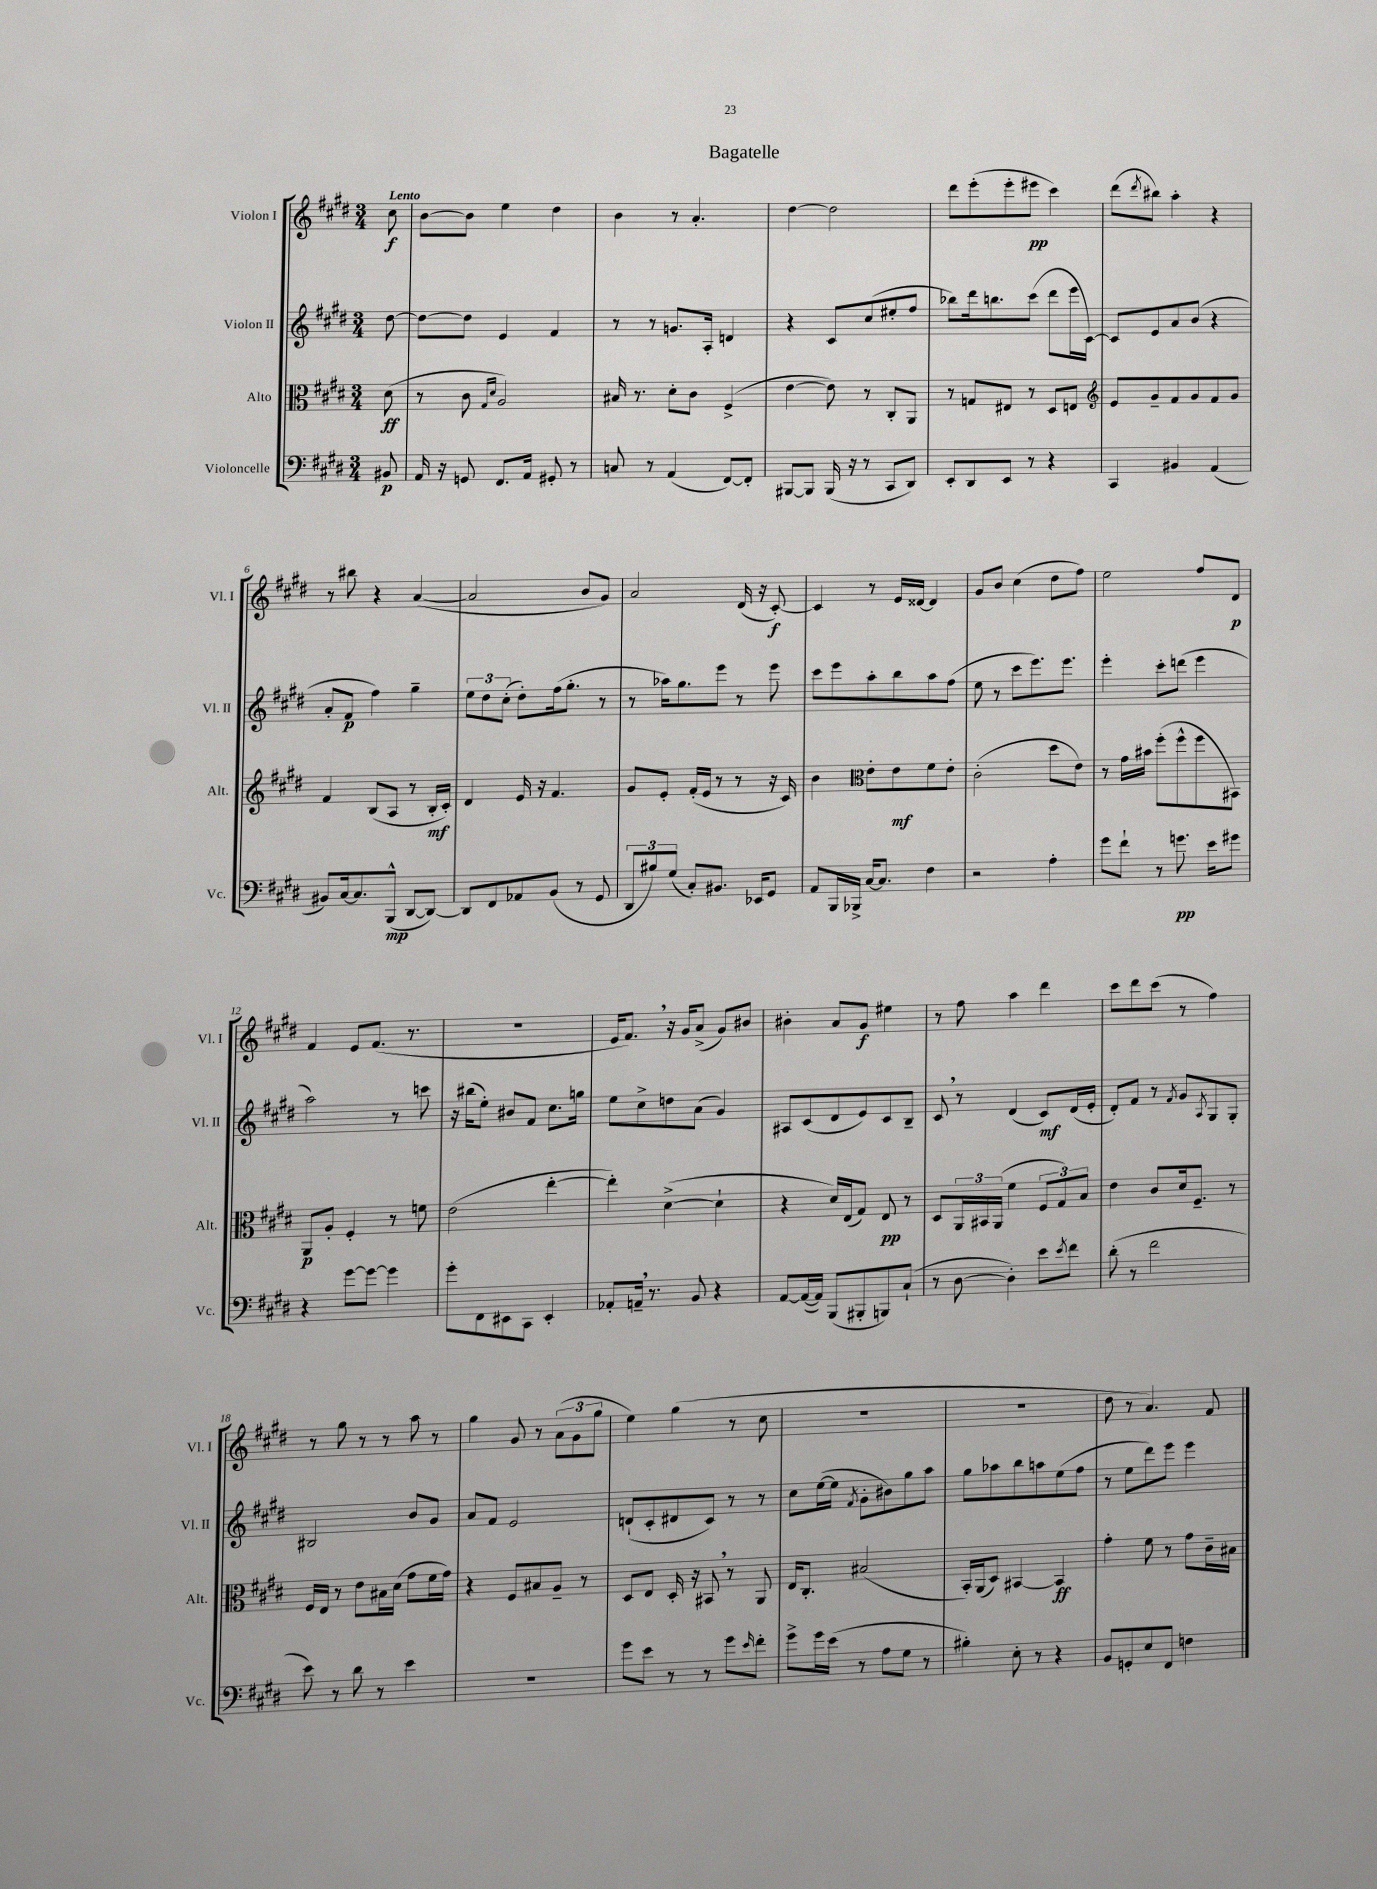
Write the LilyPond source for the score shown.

\header { title = "Bagatelle" }
<<
\new StaffGroup <<
\new Staff = "s0" \with { instrumentName = "Violon I" shortInstrumentName = "Vl. I" } {
    \clef treble \key e \major \numericTimeSignature \time 3/4 \partial 8 \tempo "Lento"
    cis''8\f |
    b'8~ b'8 e''4 dis''4 |
    b'4 r8 a'4.-. |
    dis''4~ dis''2 |
    dis'''8 e'''8-.( e'''8-. eis'''8\pp cis'''4) |
    dis'''8( \acciaccatura { dis'''8 } bis''8) a''4-. r4 |
    r8 bis''8 r4 a'4~( |
    a'2 b'8 gis'8) |
    a'2 dis'16( r16 cis'8~-.\f) |
    cis'4 r8 e'16 disis'16~ disis'4 |
    gis'8 b'8 cis''4( dis''8 fis''8) |
    e''2 fis''8 dis'8\p |
    fis'4 e'8 fis'8.( r8. |
    R2. |
    e'16 fis'8.) \breathe r16 gis'16 a'8->( gis'8) bis'8 |
    bis'4-. a'8 gis'8\f eis''4 |
    r8 fis''8 a''4 dis'''4 |
    cis'''8 dis'''8 cis'''8( r8 fis''4) |
    r8 gis''8 r8 r8 a''8 r8 |
    gis''4 gis'8 r8 \tuplet 3/2 { a'8( gis'8 gis''8 } |
    e''4) gis''4( r8 cis''8 |
    R2. |
    R2. |
    dis''8 r8 a'4.) fis'8 \bar "|." |
}
\new Staff = "s1" \with { instrumentName = "Violon II" shortInstrumentName = "Vl. II" } {
    \clef treble \key e \major \numericTimeSignature \time 3/4 \partial 8
    dis''8~ |
    dis''8~ dis''8 e'4 fis'4 |
    r8 r8 g'8. a16-. d'4 |
    r4 cis'8 cis''8( eis''8-. fis''8 |
    bes''8) dis'''16 b''8. cis'''8( dis'''8 e'''16 cis'16~) |
    cis'8 e'8 a'8 b'8( r4 |
    a'8-. fis'8\p fis''4) gis''4-- |
    \tuplet 3/2 { e''8 dis''8 cis''8-.( } dis''8-.) fis''16( gis''8.-. r8 |
    r8 aes''16) gis''8. e'''8 r8 e'''8 |
    cis'''8 e'''8 a''8-. b''8 a''8 fis''8( |
    e''8 r8 cis'''8 e'''8.) e'''8. |
    e'''4-. cis'''8-. d'''8( e'''4 |
    a''2) r8 c'''8 |
    r16 bis''16( e''8-.) bis'8 fis'8 cis''8. g''16 |
    e''8 cis''8-> d''8 a'8( gis'4) |
    ais8 cis'8( dis'8 e'8) cis'8 b8-- |
    cis'8 \breathe r8 dis'4( cis'8\mf) dis'16( e'16-. |
    dis'8-.) fis'8 r8 \acciaccatura { fis'8 } gis'8 \acciaccatura { a8 } gis8 gis8-. |
    bis2 b'8 gis'8 |
    a'8 fis'8 e'2 |
    d'8-!( cis'8-. dis'8 cis'8) r8 r8 |
    cis''8 e''16~( e''16 \acciaccatura { fis'8 } gis'8-. bis'8) gis''8 a''8 |
    gis''8 aes''8 b''8 a''8 e''8( fis''8 |
    r8 e''8 dis'''8) e'''8 e'''4 \bar "|." |
}
\new Staff = "s2" \with { instrumentName = "Alto" shortInstrumentName = "Alt." } {
    \clef alto \key e \major \numericTimeSignature \time 3/4 \partial 8
    dis'8\ff( |
    r8 cis'8 \grace { gis16 dis'16 } a2) |
    bis16 r8. dis'8-. cis'8 fis4->( |
    e'4~ e'8) r8 cis8-. a,8 |
    r8 g8 eis8 r8 dis8 e8 |
    \clef treble e'8 gis'8-- fis'8 gis'8 fis'8 gis'8 |
    fis'4 b8( a8 r8 b16-.\mf cis'16-.) |
    dis'4 e'16 r16 fis'4. |
    gis'8 e'8-. fis'16-.( e'16 r8 r8 r16 cis'16) |
    b'4 \clef alto e'8-. e'8\mf fis'8 e'8-. |
    cis'2-.( dis''8 e'8) |
    r8 gis'16 bis'16 fis''8-.( fis''8-^ fis''8 bis,8) |
    a,8\p a8-. fis4-. r8 f'8 |
    e'2( e''4~-. |
    e''4-.) dis'4~->( dis'4-! |
    r4 dis'16) e16( gis8) e8\pp r8 |
    dis8 \tuplet 3/2 { a,16 bis,16 a,16( } fis'4 \tuplet 3/2 { fis8 gis8) b8 } |
    e'4 cis'8 dis'16 fis8.-- r8 |
    fis16 e16 r8 e'8 bis16 dis'16( gis'8 fis'16 gis'16) |
    r4 fis8 bis8 a8-- r8 |
    dis8 e8 dis16-. r16 bis,8 \breathe r8 a,8 |
    e16 cis8.-. bis2( |
    b,16-.) a,16( dis8) bis,4~ bis,4\ff |
    gis'4-. fis'8 r8 gis'8 cis'16-- bis16 \bar "|." |
}
\new Staff = "s3" \with { instrumentName = "Violoncelle" shortInstrumentName = "Vc." } {
    \clef bass \key e \major \numericTimeSignature \time 3/4 \partial 8
    bis,8\p |
    a,16 r16 g,8 fis,8. a,16 gis,8-. r8 |
    c8 r8 a,4( fis,8~) fis,8-. |
    bis,,8~ bis,,8 bis,,16( r16 r8 cis,8 dis,8) |
    e,8-. dis,8 e,8 r8 r4 |
    cis,4 bis,4 a,4( |
    bis,8) cis16~ cis8. b,,8-^\mp( dis,8~ dis,8~) |
    dis,8 fis,8 aes,8 b,8( r8 gis,8 |
    \tuplet 3/2 { dis,8 bis8) gis8( } cis8-.) bis,8. ees,16 gis,8 |
    a,8 b,,16 bes,,16-> cis16~ cis8. fis4 |
    r2 a4-. |
    gis'8 fis'8-! r8 g'8.\pp e'16 gis'8 |
    r4 gis'8~ gis'8~ gis'4 |
    gis'8-. fis,8 eis,8 cis,8 eis,4-. |
    aes,8-. a,16-- \breathe r8. b,8 r4 |
    a,8~ a,16~( a,16) b,,8( bis,,8-. b,,8) cis8-!( |
    r8 dis8~ dis4-.) e'8 \acciaccatura { e'8 } fis'8 |
    dis'8-.( r8 fis'2 |
    e'8) r8 dis'8 r8 e'4 |
    R2. |
    gis'8 e'8 r8 r8 gis'8 \grace { e'16 } fis'8-. |
    gis'8-> gis'16 e'16( r8 a8 gis8 r8 |
    bis4-.) e8-. r8 r4 |
    b,8 g,8-. e8 fis,8 f4 \bar "|." |
}
>>
>>
